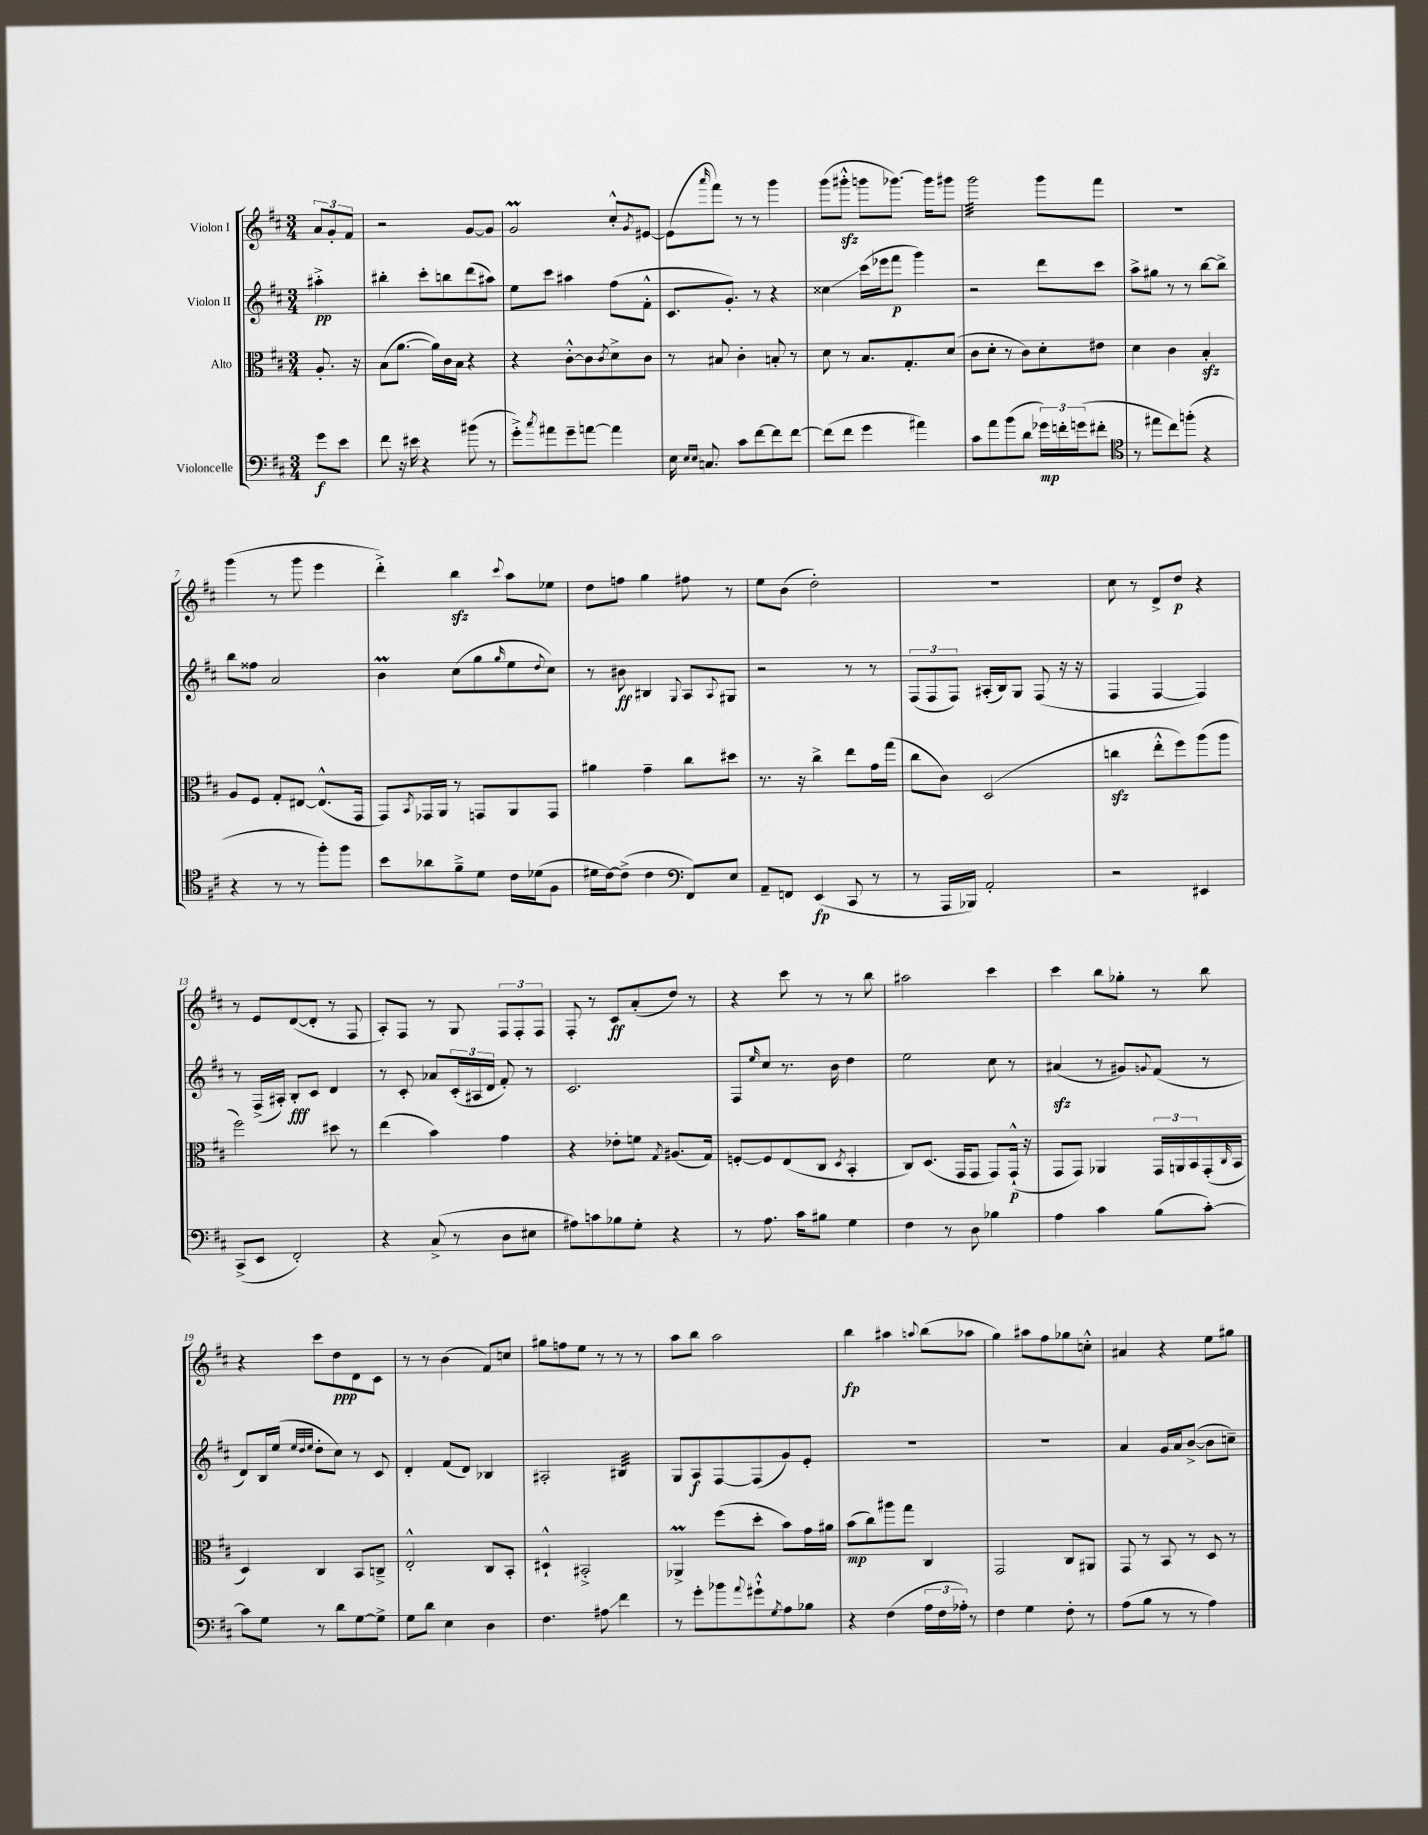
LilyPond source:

<<
\new StaffGroup <<
\new Staff = "s0" \with { instrumentName = "Violon I" } {
    \clef treble \key d \major \numericTimeSignature \time 3/4 \partial 4
    \tuplet 3/2 { a'8 g'8-. fis'8 } |
    r2 g'8~ g'8 |
    g'2\prall cis''8-.-^ \acciaccatura { g'8 } eis'8~ |
    eis'8( \grace { a'''16 } fis'''8) r8 r8 g'''4 |
    g'''8( gis'''8-.-^\sfz g'''8 ges'''8.~) ges'''16 gis'''8 |
    g'''2:32 g'''8 fis'''8 |
    R2. |
    g'''4( r8 g'''8 e'''4 |
    d'''4-.->) b''4\sfz \appoggiatura { cis'''8 } a''8 ees''8 |
    d''8 f''8 g''4 fis''8 r8 |
    e''8 b'8( d''2-.) |
    R2. |
    cis''8 r8 d'8-> d''8\p r4 |
    r8 e'8 d'8~( d'8-. r8 fis8 |
    a8-.) fis8 r8 g8 \tuplet 3/2 { fis8 fis8-. fis8 } |
    fis8-. r8 cis'8\ff a'8-.( d''8) r8 |
    r4 cis'''8 r8 r8 b''8 |
    ais''2 cis'''4 |
    cis'''4 b''8 ges''8-. r8 b''8 |
    r4 cis'''8 d''8\ppp d'8 cis'8 |
    r8 r8 b'4( fis'8) c''8 |
    gis''8 f''8 e''8 r8 r8 r8 |
    a''8 b''8 a''2 |
    b''4\fp ais''4 \appoggiatura { a''8 } b''8( aes''8 |
    g''4) ais''8 fis''8 ges''8 c''8-.-^ |
    ais'4 r4 e''8 gis''8 \bar "|." |
}
\new Staff = "s1" \with { instrumentName = "Violon II" } {
    \clef treble \key d \major \numericTimeSignature \time 3/4 \partial 4
    ais''4-.->\pp |
    bis''4-. cis'''8-. b''8 d'''8( ais''8) |
    e''8 cis'''8 ais''4 fis''8( fis'8-.-^ |
    cis'8. g'8.-.) r8 r4 |
    cisis''4\glissando cis'''16( ees'''16 fis'''8\p g'''4) |
    r2 d'''8 cis'''8 |
    a''8-> gis''8 r8 r8 b''8~ b''8-> |
    b''8 fisis''8 a'2 |
    b'4\prall cis''8( g''8 \grace { g''16 } e''8 \appoggiatura { d''8 } cis''8) |
    r8 bis'8\ff bis4 \appoggiatura { g8 } a8 \appoggiatura { a8 } gis8 |
    r2 r8 r8 |
    \tuplet 3/2 { fis8( fis8 fis8) } ais16-.( b16) g8 fis8( r16 r16 |
    fis4 fis4~ fis4) |
    r8 fis16->( ais16-.) b8-.\fff cis'8 d'4 |
    r8 cis'8-. aes'8 \tuplet 3/2 { cis'16-.( ais16 d'16 } fis'8-.) r8 |
    cis'2. |
    fis8 \grace { e''16 } cis''8 r8. b'16 d''4 |
    e''2 cis''8 r8 |
    ais'4\sfz( r8 gis'8) \appoggiatura { g'8 } fis'8( r8 |
    d'8) b16 e''16( \grace { e''32 d''32 e''32 } d''8-. cis''8) r8 cis'8 |
    d'4-. fis'8( d'8) bes4 |
    ais2-. bis4:32 |
    g8 a8\f fis8~ fis8( g'8) e'8-. |
    R2. |
    R2. |
    a'4 g'16 a'16 b'8~->( b'8 c''8--) \bar "|." |
}
\new Staff = "s2" \with { instrumentName = "Alto" } {
    \clef alto \key d \major \numericTimeSignature \time 3/4 \partial 4
    a8.-. r16 |
    b8( a'8.~ a'16) cis'16 b16 r4 |
    r4 cis'8~-.-^ cis'8 \acciaccatura { cis'8 } d'8-> cis'8 |
    r8 bis8 cis'4-. b8-. r8 |
    d'8 r8 b8. g8.-. d'8( |
    cis'8 d'8-. r8 cis'8) d'8-. eis'8 |
    d'4 cis'4 b4-.\sfz |
    a8 fis8 g8-. eis8~ eis8.-^( g,16 |
    g,8) \acciaccatura { b,8 } ges,16 a,16 r8 g,8 a,8 g,8 |
    ais'4 g'4-- cis''8 dis''8 |
    r8. r16 cis''4-> e''8 g'16 g''16( |
    cis''8 cis'8) d2( |
    c''4\sfz e''8-.-^ fis''8) a''8( a''8 |
    fis''2) dis''8 r8 |
    e''4( b'4) g'4 |
    r4 ees'8-. f'8 \acciaccatura { g8 } ais8.( g16) |
    f8~-. f8 e8( cis8 \acciaccatura { d8 } b,4-. |
    cis8) d8.( g,16 g,8 g,8) g,16-!-^\p( r16 |
    g,8 g,8) aes,4 \tuplet 3/2 { g,16 a,16 b,16 } g,16-.( \grace { cis16 } b,16 |
    d4) cis4 b,8 c8---> |
    e2-.-^ cis8 b,8-. |
    dis4-!-^ bis,2-.-> |
    aes,4->\prall fis''8( d''8-. b'8) g'16 ais'16 |
    b'8\mp( cis''8) ais''8 g''8 cis4 |
    g,2 cis8 ais,8 |
    g,8 r8 b,8 r8 d8 r8 \bar "|." |
}
\new Staff = "s3" \with { instrumentName = "Violoncelle" } {
    \clef bass \key d \major \numericTimeSignature \time 3/4 \partial 4
    g'8\f e'8 |
    fis'8 r16 eis'16 r4 bis'8( r8 |
    g'8-.->) \acciaccatura { cis''8 } ais'8 g'8-- a'8~ a'4 |
    e16 \grace { e16 e16 } c8. cis'8 fis'8~ fis'8 fis'8~ |
    fis'8( fis'8 g'4 ais'4) |
    cis'8 a'8 b'8( d'8 \tuplet 3/2 { ges'16\mp) f'16-. g'16( } fis'8-. |
    \clef tenor r8 eis''8 cis''8) f''8-.( r4 |
    r4 r8 r8 fis''8-.) fis''8 |
    b'8 aes'8 fis'8---> d'8 cis'16 des'16( fis8 |
    dis'16 cis'16~) cis'8->( cis'4 \clef bass fis,8) e8 |
    a,8-- f,8 e,4\fp( cis,8 r8 |
    r8 a,,16 bes,,16) a,2-. |
    r2 eis,4 |
    cis,8->( e,8 fis,2-.) |
    r4 cis8->( r8 d8 eis8 |
    ais8) c'8 bes8 g8-. r4 |
    r8 a8. cis'16 bis8 g4 |
    fis4 r8 d8 bes4 |
    a4 cis'4 b8( cis'8~-.) |
    cis'8 g8 r8 d'8 g8~ g8-> |
    g8 d'8 e4 d4 |
    fis4. ais8\glissando fis'4 |
    r8 g'8-. bes'8 \appoggiatura { a'8 } gis'8-!-^ \acciaccatura { g8 } a8 bes8 |
    r4 fis4( \tuplet 3/2 { a16 fis16 aes16-.) } r8 |
    fis4 g4 fis8-. r8 |
    a8( b8 r8 r8 a4) \bar "|." |
}
>>
>>
